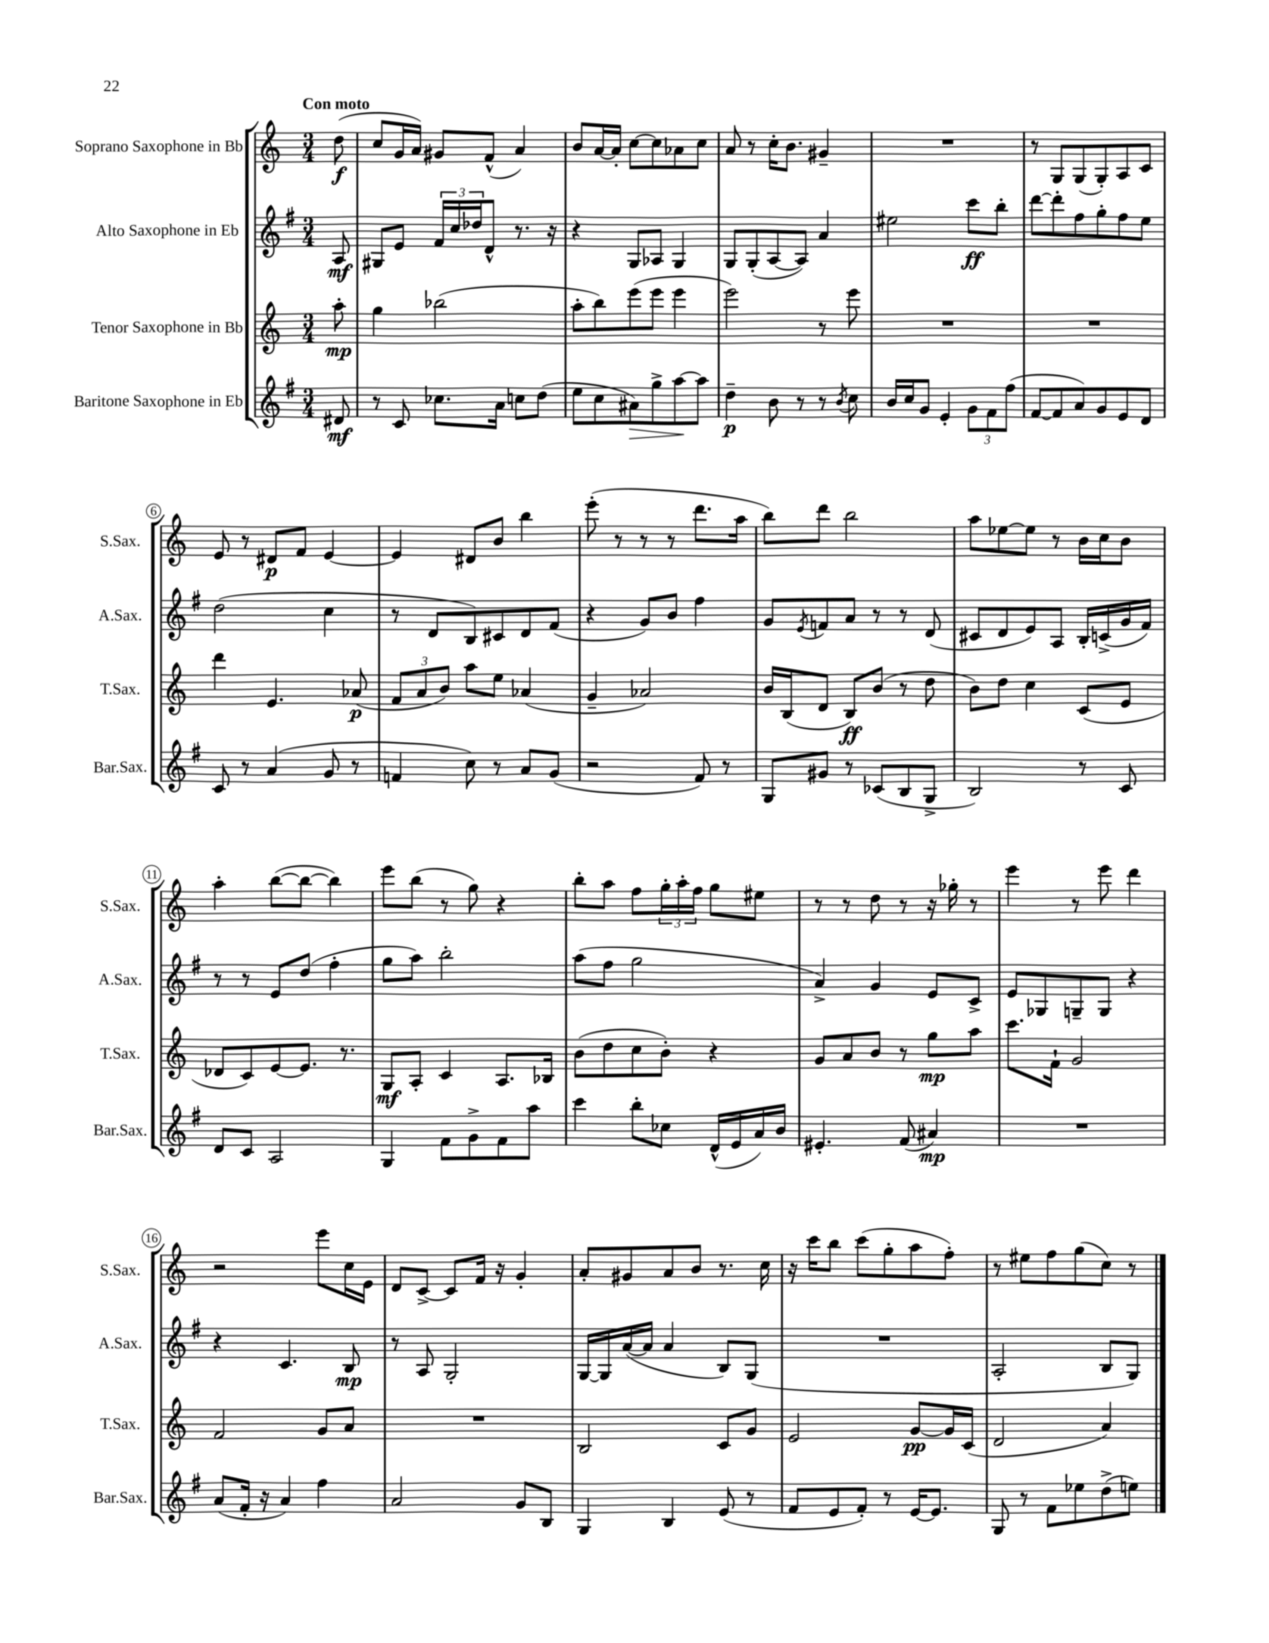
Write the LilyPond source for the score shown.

<<
\new StaffGroup <<
\new Staff = "s0" \with { instrumentName = "Soprano Saxophone in Bb" shortInstrumentName = "S.Sax." } {
    \clef treble \key c \major \numericTimeSignature \time 3/4 \partial 8 \tempo "Con moto"
    d''8\f( |
    c''8 g'16 a'16) gis'8 f'8-^( a'4) |
    b'8 a'16~ a'16-. c''8~ c''8 aes'8 c''8 |
    a'8 r8 c''16-. b'8. gis'4-- |
    R2. |
    r8 g8 g8( g8-.) a8 c'8 |
    e'8 r8 dis'8\p f'8 e'4~ |
    e'4 dis'8 b'8 b''4 |
    e'''8-.( r8 r8 r8 d'''8. a''16 |
    b''8) d'''8 b''2 |
    a''8 ees''8~ ees''8 r8 b'16 c''16 b'8 |
    a''4-. b''8~( b''8~ b''4) |
    e'''8 b''8( r8 g''8) r4 |
    b''8-. a''8 f''8 \tuplet 3/2 { g''16-. a''16-. f''16 } g''8 eis''8 |
    r8 r8 d''8 r8 r16 ges''16-. r8 |
    e'''4 r8 e'''8 d'''4 |
    r2 e'''8 c''16 e'16 |
    d'8 c'8~-> c'8 f'16 r16 g'4-. |
    a'8-. gis'8 a'8 b'8 r8. c''16 |
    r16 c'''16 b''8 c'''8( g''8-. a''8 f''8-.) |
    r8 eis''8 f''8 g''8( c''8) r8 \bar "|." |
}
\new Staff = "s1" \with { instrumentName = "Alto Saxophone in Eb" shortInstrumentName = "A.Sax." } {
    \clef treble \key g \major \numericTimeSignature \time 3/4 \partial 8
    a8\mf |
    gis8 e'8 \tuplet 3/2 { fis'16 c''16 des''16 } d'8-^ r8. r16 |
    r4 g8 aes8 g4 |
    g8 g8-.( a8~ a8) a'4 |
    eis''2 c'''8\ff b''8-. |
    d'''8~ d'''8-. fis''8 g''8-. fis''8 e''8 |
    d''2( c''4 |
    r8 d'8 b8) cis'8 d'8 fis'8( |
    r4 g'8) b'8 fis''4 |
    g'8 \acciaccatura { e'8 } f'8 a'8 r8 r8 d'8( |
    cis'8 d'8 e'8) a8 b16-. c'16->( g'16 fis'16) |
    r8 r8 e'8 d''8( fis''4-. |
    g''8 a''8) b''2-. |
    a''8( fis''8 g''2 |
    a'4->) g'4 e'8 c'8-> |
    e'8 ges8 g8-- g8 r4 |
    r4 c'4. b8\mp |
    r8 a8 g2-. |
    g16~ g16 a'16~( a'16 a'4 b8) g8( |
    R2. |
    a2-. b8 g8) \bar "|." |
}
\new Staff = "s2" \with { instrumentName = "Tenor Saxophone in Bb" shortInstrumentName = "T.Sax." } {
    \clef treble \key c \major \numericTimeSignature \time 3/4 \partial 8
    a''8-.\mp |
    g''4 bes''2( |
    a''8-. b''8) e'''8( e'''8 e'''4 |
    e'''2) r8 e'''8 |
    R2. |
    R2. |
    d'''4 e'4. aes'8\p( |
    \tuplet 3/2 { f'8 a'8 b'8) } a''8 e''8 aes'4( |
    g'4-- aes'2) |
    b'16 b16( d'8 b8\ff) b'8( r8 d''8 |
    b'8) d''8 c''4 c'8( e'8 |
    des'8 c'8) e'8~ e'8. r8. |
    g8\mf a8-. c'4 a8. bes16 |
    b'8( d''8 c''8 b'8-.) r4 |
    g'8 a'8 b'8 r8 g''8\mp a''8 |
    c'''8. f'16-! g'2 |
    f'2 g'8 a'8 |
    R2. |
    b2 c'8 g'8 |
    e'2 g'8~\pp g'16 c'16( |
    d'2 a'4) \bar "|." |
}
\new Staff = "s3" \with { instrumentName = "Baritone Saxophone in Eb" shortInstrumentName = "Bar.Sax." } {
    \clef treble \key g \major \numericTimeSignature \time 3/4 \partial 8
    dis'8\mf |
    r8 c'8 ces''8. a'16 c''8 d''8( |
    e''8 c''8 ais'8\>) g''8-> a''8~\! a''8 |
    d''4--\p b'8 r8 r8 \acciaccatura { b'8 } c''8 |
    b'16 c''16 g'8 e'4-. \tuplet 3/2 { g'8 fis'8 fis''8( } |
    fis'8~ fis'8 a'8) g'8 e'8 d'8 |
    c'8 r8 a'4( g'8 r8 |
    f'4 c''8) r8 a'8 g'8( |
    r2 fis'8) r8 |
    g8 gis'8 r8 ces'8( b8 g8-> |
    b2) r8 c'8 |
    d'8 c'8 a2 |
    g4 fis'8 g'8-> fis'8 a''8 |
    c'''4 b''8-. ces''8 d'16-^( e'16 a'16) b'16 |
    eis'4.-. fis'8( ais'4\mp) |
    R2. |
    a'8( fis'16-. r16 a'4) fis''4 |
    a'2 g'8 b8 |
    g4 b4 e'8( r8 |
    fis'8 e'8 fis'8-.) r8 e'16~ e'8. |
    g8 r8 fis'8 ees''8 d''8->( e''8) \bar "|." |
}
>>
>>
\layout { \context { \Score \override BarNumber.stencil = #(make-stencil-circler 0.1 0.3 ly:text-interface::print) } }
